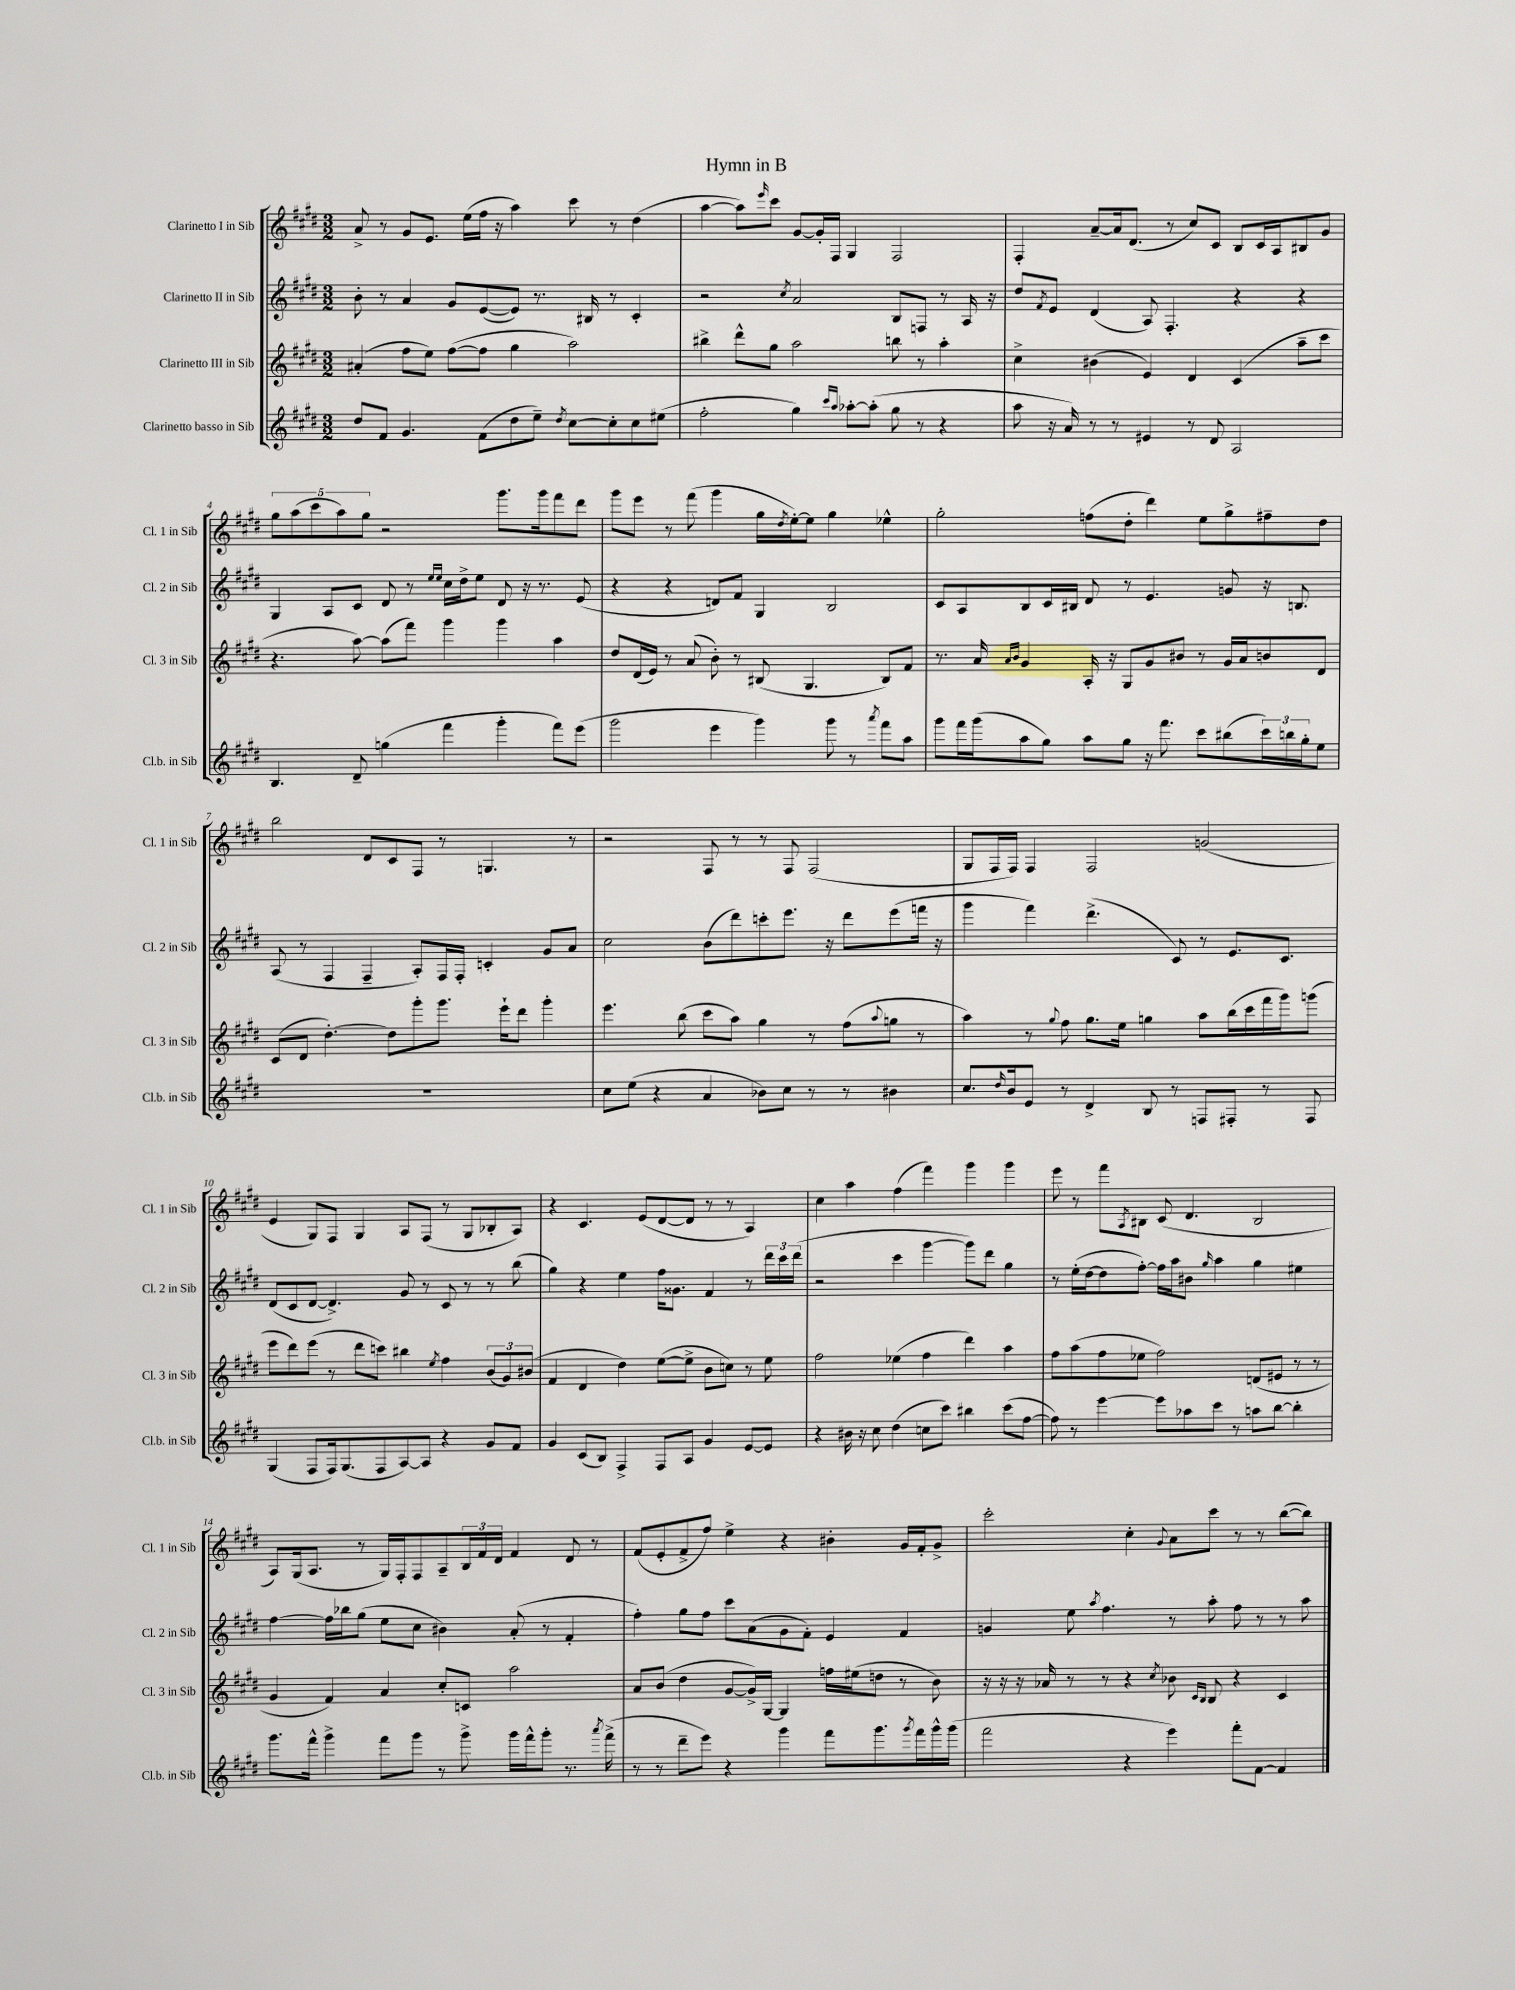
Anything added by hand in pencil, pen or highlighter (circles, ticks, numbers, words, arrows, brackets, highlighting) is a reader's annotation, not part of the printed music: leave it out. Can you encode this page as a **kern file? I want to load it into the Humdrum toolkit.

**kern	**kern	**kern	**kern
*staff4	*staff3	*staff2	*staff1
*clefG2	*clefG2	*clefG2	*clefG2
*k[f#c#g#d#]	*k[f#c#g#d#]	*k[f#c#g#d#]	*k[f#c#g#d#]
*M3/2	*M3/2	*M3/2	*M3/2
8dd#/L	(4a#'/	8b'\	8a^/
8f#/J	.	8r	8r
4.g#/	8ff#\L	4a/	8g#/L
.	8ee\J)	.	8.e/J
.	([8ff#\L	8g#/L	.
.	.	.	(16ee\LL
(8f#\L	8ff#\]J	([8e/	16ff#\JJ
.	.	.	16r
8dd#\	4gg#\	8e/]J)	4aa\)
8ee~\J)	.	8.r	.
8qdd#/	.	.	.
[8cc#\L	2aa\)	.	8ccc#\
.	.	16B#/	.
8cc#'\]	.	8r	8r
8cc#\	.	4c#'/	(4dd#\
(8ee#\J	.	.	.
=	=	=	=
2ff#'\	4bb#^\	2r	[4aa\
.	8ddd#^^\L	.	8aa\]L)
.	.	.	16qqeee/
.	8gg#\J	.	8ccc#\J
.	.	8qcc#/	.
4gg#\)	2aa\	2a/	[8g#/L
.	.	.	16g#'/]L
.	.	.	16F#/JJ
16qqccc#/LL	.	.	.
16qqaa/JJ	.	.	.
[8aa-'\L	.	.	4G#/
(8aa-'\]J	.	.	.
8gg#\	8bb\	8B/L	2F#/
8r	8r	8F/J	.
4r	4aa'\	8r	.
.	.	16A/	.
.	.	16r	.
=	=	=	=
8aa\	4cc#^\	8dd#/L	4F#'/
.	.	8qf#/	.
16r	.	8e/J	.
16a/)	.	.	.
8r	(4b#\	(4d#/	[8a~/L
8r	.	.	16a/]k
.	.	.	(8.d#/J
4e#/	4e/)	8A/)	.
.	.	4.F#'/	8r
8r	4d#/	.	8cc#/L)
8d#/	.	.	8c#/J
2A/	(4c#/	4r	8B/L
.	.	.	16c#/L
.	.	.	16A/J
.	8aa~\L	4r	8B#/
.	8ccc#\J	.	8g#/J
=	=	=	=
4.B/	4.r	4G#/	10gg#\L
.	.	.	(10aa\
.	.	.	10ccc#\
.	.	8A/L	.
.	.	.	10aa\)
8d#~/	[8aa\)	8c#/J	.
.	.	.	10gg#\J
(4gg\	(8aa\]L	8d#/	2r
.	8fff#\J)	8r	.
.	.	16qqee/LL	.
.	.	16qqee/JJ	.
4fff#\	4ggg#\	16cc#\LL	.
.	.	16dd#^\J	.
.	.	8ee\J	.
4ggg#'\	4ggg#\	8d#/	8.ggg#\L
.	.	16r	.
.	.	8.r	16ggg#\k
8fff#\L)	4aa\	.	8fff#\
(8eee\J	.	(8e/	8ddd#\J
=	=	=	=
2ggg#\	8dd#/L	4r	8ggg#\L
.	(16d#/L	.	8eee\J
.	16e/JJ)	.	.
.	8r	4r	8r
.	(8a/	.	(8fff#\
4eee\	8b'\)	8d/L)	4ggg#\
.	8r	8f#/J	.
4ggg#\)	(8B#/	4G#/	16gg#\LL
.	.	.	8qdd#/
.	.	.	[16ee'\J)
.	4.G#/	.	8ee\]J
8ggg#\	.	2B/	4gg#\
8r	.	.	.
8qaaa/	.	.	.
8fff#\L	8B#/L)	.	4ee-^^\
8aa\J	8f#/J	.	.
=	=	=	=
8ggg#\L	8.r	8c#/L	2gg#'\
16fff#\L	.	8A/	.
(16ggg#\J	16a/	.	.
.	16qqa/LL	.	.
.	16qqb/JJ	.	.
8aa\	4g#/	8B/	.
8gg#\J)	.	16c#/L	.
.	.	16B#/JJ	.
8aa\L	16A'/	8d#/	(8ff\L
.	16r	.	.
8gg#\J	8G#/L	8r	8dd#'\J
16r	8g#/	4.e/	4ddd#\)
8.fff#\	.	.	.
.	8b#/J	.	.
8ccc#\L	8r	.	8ee\L
(8bb#\	16g#/LL	8g/	8gg#^\
.	16a/J	.	.
24ccc#\L)	8b/	16r	8ff#~\
24bb\	.	.	.
.	.	8.B/	.
24gg#'\J	.	.	.
8ee\J	8d#/J	.	8dd#\J
=	=	=	=
1.r	(8c#/L	(8A/	2bb\
.	8d#/J	8r	.
.	[4.dd#'\)	4F#/	.
.	.	4F#~/	8d#/L
.	8dd#\]L	.	8c#/
.	8ggg#'\	8A'/L)	8F#/J
.	8.ggg#\J	16F#/L	8r
.	.	16F#'/JJ	.
.	.	4c'/	4.G/
.	16eee`\LK	.	.
.	8ddd#\J	.	.
.	4ggg#'\	8g#/L	.
.	.	8a/J	8r
=	=	=	=
8cc#\L	4.eee\	2cc#\	2r
(8ee\J	.	.	.
4r	.	.	.
.	(8bb\	.	.
4a/	8ccc#\L	(8b\L	8F#/
.	8aa\J)	8ddd#\)	8r
8b-\L)	4gg#\	8ccc'\	8r
8cc#\J	.	8.eee\J	8F#/
8r	8r	.	(2F#/
.	.	16r	.
8r	(8ff#\L	8ddd#\L	.
.	8qqaa/	.	.
4b#\	8gg\J	(8eee\	.
.	8r	16fff\Jk	.
.	.	16r	.
=	=	=	=
8.cc#/L	4aa\)	4ggg#\	8G#/L
.	.	.	16F#/L
16qqdd#/	.	.	.
16b/k	.	.	16F#/JJ)
8e/J	8r	4fff#\)	4F#/
.	8qqgg#/	.	.
8r	8ff#\	.	.
4d#^/	8.gg#\L	(4.ddd#^\	2F#/
.	16ee\Jk	.	.
8B/	4gg\	.	.
8r	.	8c#/)	.
8F/L	8aa\L	8r	(2g/
8F#'/J	(16bb\L	8.e/L	.
.	16ccc#\	.	.
8r	16fff#\	.	.
.	16ggg#\J)	8.c#/J	.
8F#/	(8ggg\J	.	.
=	=	=	=
(4G#/	8eee\L	(8d#/L	4e/
.	8ddd#\)	8c#/	.
8F#/L	(8eee\J	[8d#/J	8G#/L)
16F#/k)	8r	4.d#^/])	8F#/J
(8.G#/	.	.	.
.	8ddd#\L	.	4G#/
8F#/	8ccc\J)	.	.
[8A/)	4bb#\	8g#/	8A/L
8A/]J	.	8r	(8F#/J
.	8qee/	.	.
4r	4ff#\	8c#/	8r
.	.	8r	8G#/L
8g#/L	(12b/L	8r	8B-'/
.	12g#/)	.	.
8f#/J	.	(8bb\	8A/J)
.	(12b#/J	.	.
=	=	=	=
4g#/	4f#/	4gg#\)	4r
(8c#/L	4d#/	4r	4.c#/
8B/J)	.	.	.
4F#^/	4dd#\)	4ee\	.
.	.	.	(8e/L
8F#/L	([8ee\L	16ff#\LK	[8d#/
.	.	8.g##\J	.
8A/J	8ee^\]J	.	8d#/]J
4g#/	8b\L	4f#/	8r
.	8cc\J)	.	8r
[8e/L	8r	8r	4A/)
8e/]J	8ee\	24ddd#\LL	.
.	.	24ccc#\	.
.	.	(24ddd#\JJ	.
=	=	=	=
4r	2ff#\	2r	4cc#\
16b#\	.	.	4aa\
16r	.	.	.
8cc#\	.	.	.
(4dd#\	(4ee-\	4ccc#\	(4ff#\
8cc\L	4ff#\	[4ggg#\	4fff#\)
8ccc#\J)	.	.	.
4bb#\	4ddd#\)	8ggg#\]L)	4ggg#\
.	.	8ddd#\J	.
(8ccc#\L	4aa\	4gg#\	4ggg#\
[8ff#\J	.	.	.
=	=	=	=
8ff#\])	8ff#\L	8r	8eee\
8r	(8aa\	(16ee'\LL	8r
.	.	[16dd#\J	.
[4eee\	8ff#\	8dd#\]	8fff#\L
.	.	.	8qA/
.	8ee-\J	[8ff#'\J)	8B#\J
8eee\]L	2ff#\)	16ff#\]LL	(8c#/
.	.	16aa\J	.
8aa-\	.	8b#\J	4.d#/
.	.	16qqgg#/	.
8ccc#\J	.	4aa\	.
8r	.	.	.
8aa\L	(8d/L	4gg#\	2B#/
[8bb\J	8e#/J	.	.
4bb'\]	8r	4ee#\	.
.	8r	.	.
=	=	=	=
8.ggg#\L	4g#/	[4ff#\	8A/L)
.	.	.	(16G#/k
16fff#^^\Jk	.	.	8.A/J
4ggg#^\	4f#/)	16ff#\]LL	.
.	.	16bb-\J	.
.	.	(8gg#\J	8r
8fff#\L	4a/	8ee\L	16G#/LL)
.	.	.	16F#'/J
8ggg#\J	.	8cc#\J	8F#/
8r	8cc#'/L	4b#\)	8A~/
8ggg#^\	8c/J	.	24B/L
.	.	.	24f#/
.	.	.	24d#/JJ
16ggg#\LL	2aa\	(8a'/	4f#/
16fff#^^\J	.	.	.
8ggg#'\J	.	8r	.
8.r	.	4f#'/	8d#/
.	.	.	8r
8qaaa/	.	.	.
(16fff#^\	.	.	.
=	=	=	=
8r	8a/L	4ff#'\)	(8f#/L
8r	(8b/J	.	8e'/
8ddd#~\L	4dd#\	8gg#\L	8f#^/
8eee\J)	.	8ff#\J	8ff#/J)
4r	[8g#/L	8ccc#\L	4ee^\
.	16g#^/]L)	(8a\	.
.	[16G#/JJ	.	.
4ggg#\	4G#/]	8g#\	4r
.	.	8f#'\J)	.
8fff#\L	16ff\LL	4e/	4b#'\
.	(16ee#\J	.	.
8.ggg#\	8dd\J	.	.
.	8r	4f#/	16g#/LL
8qggg#/	.	.	.
16fff#\L	.	.	16f#'/J
16ggg#^^\	8b\)	.	8g#^/J
(16ggg#\JJ	.	.	.
=	=	=	=
2fff#\	16r	4g/	2ccc#'\
.	16r	.	.
.	16r	.	.
.	16a-/	.	.
.	8r	8ee\	.
.	.	8qaa/	.
.	8r	4.ff#\	.
4r	4r	.	4cc#'\
.	8qcc#/	.	8qqg#/
4eee\)	8b-\	8r	8a\L
.	16qqc#/LL	.	.
.	16qqB/JJ	.	.
.	8B/	8aa'\	8ccc#\J
8fff#'\L	4r	8ff#\	8r
[8f#\J	.	8r	8r
4f#/]	4c#/	8r	([8bb\L
.	.	8aa\	8bb\]J)
==	==	==	==
*-	*-	*-	*-
